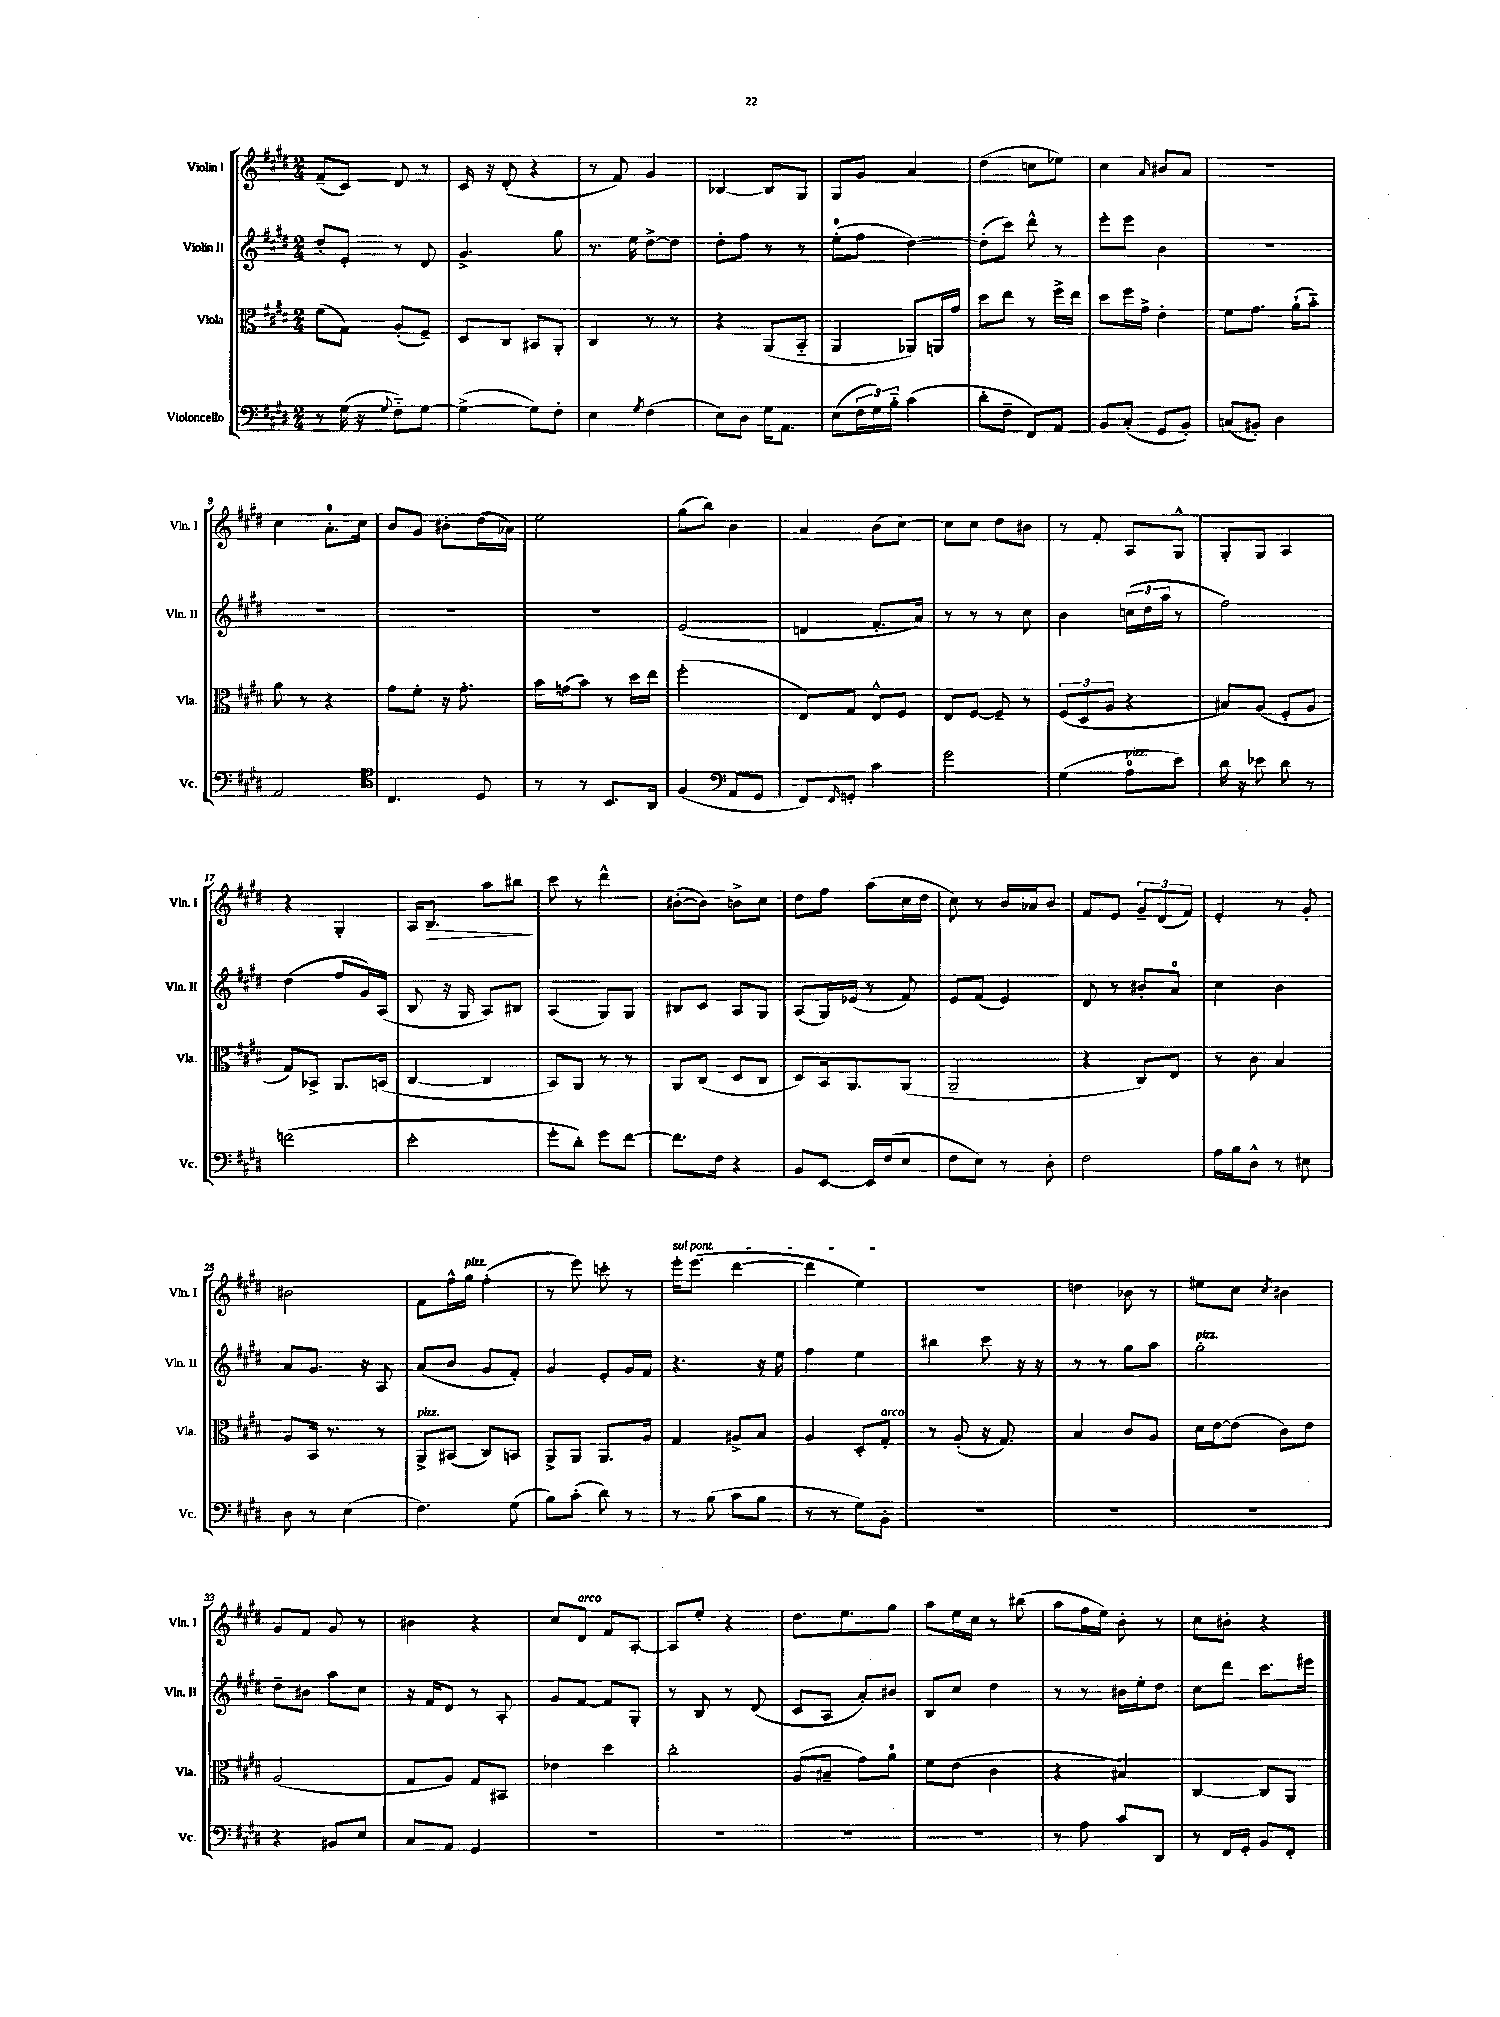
<<
\new StaffGroup <<
\new Staff = "s0" \with { instrumentName = "Violin I" shortInstrumentName = "Vln. I" } {
    \clef treble \key e \major \numericTimeSignature \time 2/4
    fis'8--( cis'8) dis'8 r8 |
    cis'16 r16 dis'8-.( r4 |
    r8 fis'8) gis'4 |
    bes4~ bes8 gis8 |
    gis8 gis'8 a'4 |
    dis''4( c''8 ees''8) |
    cis''4 \grace { a'16 } bis'8 a'8 |
    R2 |
    cis''4 a'8.-0-. cis''16 |
    b'8 gis'8 bis'8-. dis''16( aes'16) |
    e''2 |
    gis''8( b''8) b'4 |
    a'4 b'8( cis''8~) |
    cis''8 cis''8 dis''8 bis'8 |
    r8 fis'8-. a8 gis8-^ |
    gis8-. gis8 a4 |
    r4 gis4-. |
    a16 b8.\> a''8 bis''8\! |
    cis'''8 r8 dis'''4-^ |
    bis'8~-.( bis'8) b'8-> cis''8 |
    dis''8 fis''8 a''8( cis''16 dis''16 |
    cis''8) r8 b'16 aes'16 b'8 |
    fis'8 e'8 \tuplet 3/2 { gis'8-- dis'8( fis'8) } |
    e'4-. r8 gis'8-. |
    bis'2 |
    fis'8 fis''16-^ gis''16^\markup { \italic "pizz." } fis''4-.( |
    r8 e'''8) c'''8-. r8 |
    \once \override TextSpanner.bound-details.left.text = \markup { \italic "sul pont." } e'''16-.\startTextSpan e'''8.( dis'''4~ |
    dis'''4 e''4\stopTextSpan) |
    R2 |
    d''4 bes'8 r8 |
    eis''8 cis''8 \acciaccatura { cis''8 } bis'4 |
    gis'8 fis'8 gis'8 r8 |
    bis'4 r4 |
    cis''8 dis'8^\markup { \italic "arco" } fis'8 a8~-. |
    a8 e''8-. r4 |
    dis''8. e''8. gis''8 |
    a''8 e''16 cis''16 r8 bis''8( |
    a''8 fis''16 e''16) b'8-. r8 |
    cis''8 bis'8-. r4 \bar "|." |
}
\new Staff = "s1" \with { instrumentName = "Violin II" shortInstrumentName = "Vln. II" } {
    \clef treble \key e \major \numericTimeSignature \time 2/4
    dis''8-. e'8-. r8 dis'8 |
    gis'4.-> gis''8 |
    r8. e''16 dis''8~-> dis''8 |
    dis''8-. fis''8 r8 r8 |
    e''8-0-.( fis''8 dis''4~) |
    dis''8-.( cis'''8) dis'''8-^ r8 |
    e'''8-. e'''8 b'4 |
    R2 |
    R2 |
    R2 |
    R2 |
    e'2( |
    d'4 fis'8.-. a'16) |
    r8 r8 r8 cis''8 |
    b'4 \tuplet 3/2 { c''16( dis''16 a''16 } r8 |
    fis''2) |
    dis''4( fis''8 gis'16) a16( |
    b8 r16 gis16 a8) bis8 |
    a4( gis8) gis8 |
    bis8 cis'8 a8 gis8 |
    a8( gis16) ees'16( r8 fis'8) |
    e'8 fis'8( e'4) |
    dis'8 r8 bis'8-. a'8-0 |
    cis''4 b'4 |
    a'8 gis'8. r16 a8 |
    a'8( b'8 gis'8 fis'8-.) |
    gis'4 e'8-. gis'16 fis'16 |
    r4. r16 e''16 |
    fis''4 e''4 |
    bis''4 cis'''8 r16 r16 |
    r8 r8 gis''8 a''8 |
    gis''2-.^\markup { \italic "pizz." } |
    dis''8-- bis'8 a''8 cis''8 |
    r16 fis'16 dis'8 r8 a8-. |
    gis'8 fis'8~ fis'8 gis8-. |
    r8 b8 r8 dis'8( |
    cis'8 a8 a'8-.) bis'8 |
    b8 cis''8 dis''4 |
    r8 r8 bis'16 e''16-. dis''8 |
    cis''8 dis'''8 cis'''8. eis'''16 \bar "|." |
}
\new Staff = "s2" \with { instrumentName = "Viola" shortInstrumentName = "Vla." } {
    \clef alto \key e \major \numericTimeSignature \time 2/4
    fis'8( gis8) a8-.( fis8--) |
    dis8 cis8 bis,8 a,8-. |
    cis4 r8 r8 |
    r4 a,8( b,8-_ |
    a,4 aes,8) a,16 gis'16 |
    dis''8 e''8 r8 fis''16-> e''16 |
    dis''8 fis''16 gis'16-> e'4-. |
    fis'8 gis'8. a'16-!( b'8-_) |
    a'8 r8 r4 |
    gis'8 fis'8-. r16 gis'8.-. |
    b'16 g'16( b'8) r8 dis''16 e''16 |
    fis''2-.( |
    e8) gis8 e8-^ fis8 |
    e8 fis8~ fis8-- r8 |
    \tuplet 3/2 { fis8( dis8 a8 } r4 |
    bis8) a8( fis8-. a8 |
    gis8) bes,8-> a,8. b,16( |
    cis4~ cis4 |
    b,8) a,8 r8 r8 |
    a,8 cis8( dis8 cis8 |
    dis8) b,16 a,8. a,8( |
    a,2-- |
    r4 cis8) e8 |
    r8 cis'8 b4 |
    a8 b,16 r8. r8 |
    a,8->^\markup { \italic "pizz." } bis,8( cis8) b,8 |
    a,8-> a,8 a,8. a16 |
    gis4 ais8-> b8 |
    a4 dis8-. gis8-.^\markup { \italic "arco" } |
    r8 a8-.( r16 gis8.) |
    b4 cis'8 a8 |
    dis'16 e'16~ e'8( cis'8) e'8 |
    a2( |
    gis8 a8) gis8 bis,8 |
    ees'4 dis''4 |
    cis''2-. |
    a8( bis8-- gis'8) a'8-0 |
    fis'8 e'8( cis'4 |
    r4 bis4) |
    cis4~ cis8 a,8 \bar "|." |
}
\new Staff = "s3" \with { instrumentName = "Violoncello" shortInstrumentName = "Vc." } {
    \clef bass \key e \major \numericTimeSignature \time 2/4
    r8 gis16( r16 \appoggiatura { gis8 } fis8-_) gis8~ |
    gis4~->( gis8) fis8-. |
    e4 \acciaccatura { gis8 } fis4( |
    e8) dis8 gis16 a,8. |
    e8( \tuplet 3/2 { fis16 gis16) b16-_ } cis'4( |
    dis'8-. fis8-- fis,8) a,8 |
    b,8 cis8-.( gis,8 b,8-.) |
    c8( bis,8-.) dis4 |
    a,2 |
    \clef tenor cis4. dis8 |
    r8 r8 b,8. a,16 |
    fis4( \clef bass a,8 gis,8 |
    fis,8) \grace { fis,16 } g,8-. cis'4 |
    gis'2 |
    gis4( a8-0^\markup { \italic "pizz." } e'8) |
    dis'16 r16 ees'8 dis'8 r8 |
    f'2( |
    e'2-. |
    gis'8-. dis'8-.) gis'8 fis'8~ |
    fis'8. fis16 r4 |
    b,8 e,8~ e,16 fis16( e8 |
    fis8 e8) r8 dis8-. |
    fis2 |
    a16 b16 dis8-^ r8 eis8 |
    dis8 r8 e4( |
    fis4.) gis8( |
    b8) cis'8-.( dis'8) r8 |
    r8 b8( cis'8 b8 |
    r8 r8 gis8) b,8-. |
    r2 |
    R2 |
    R2 |
    r4 bis,8 e8 |
    cis8 a,8 gis,4 |
    R2 |
    R2 |
    R2 |
    r2 |
    r8 a8 cis'8 dis,8 |
    r8 fis,16 gis,16-. b,8 fis,8-. \bar "|." |
}
>>
>>
